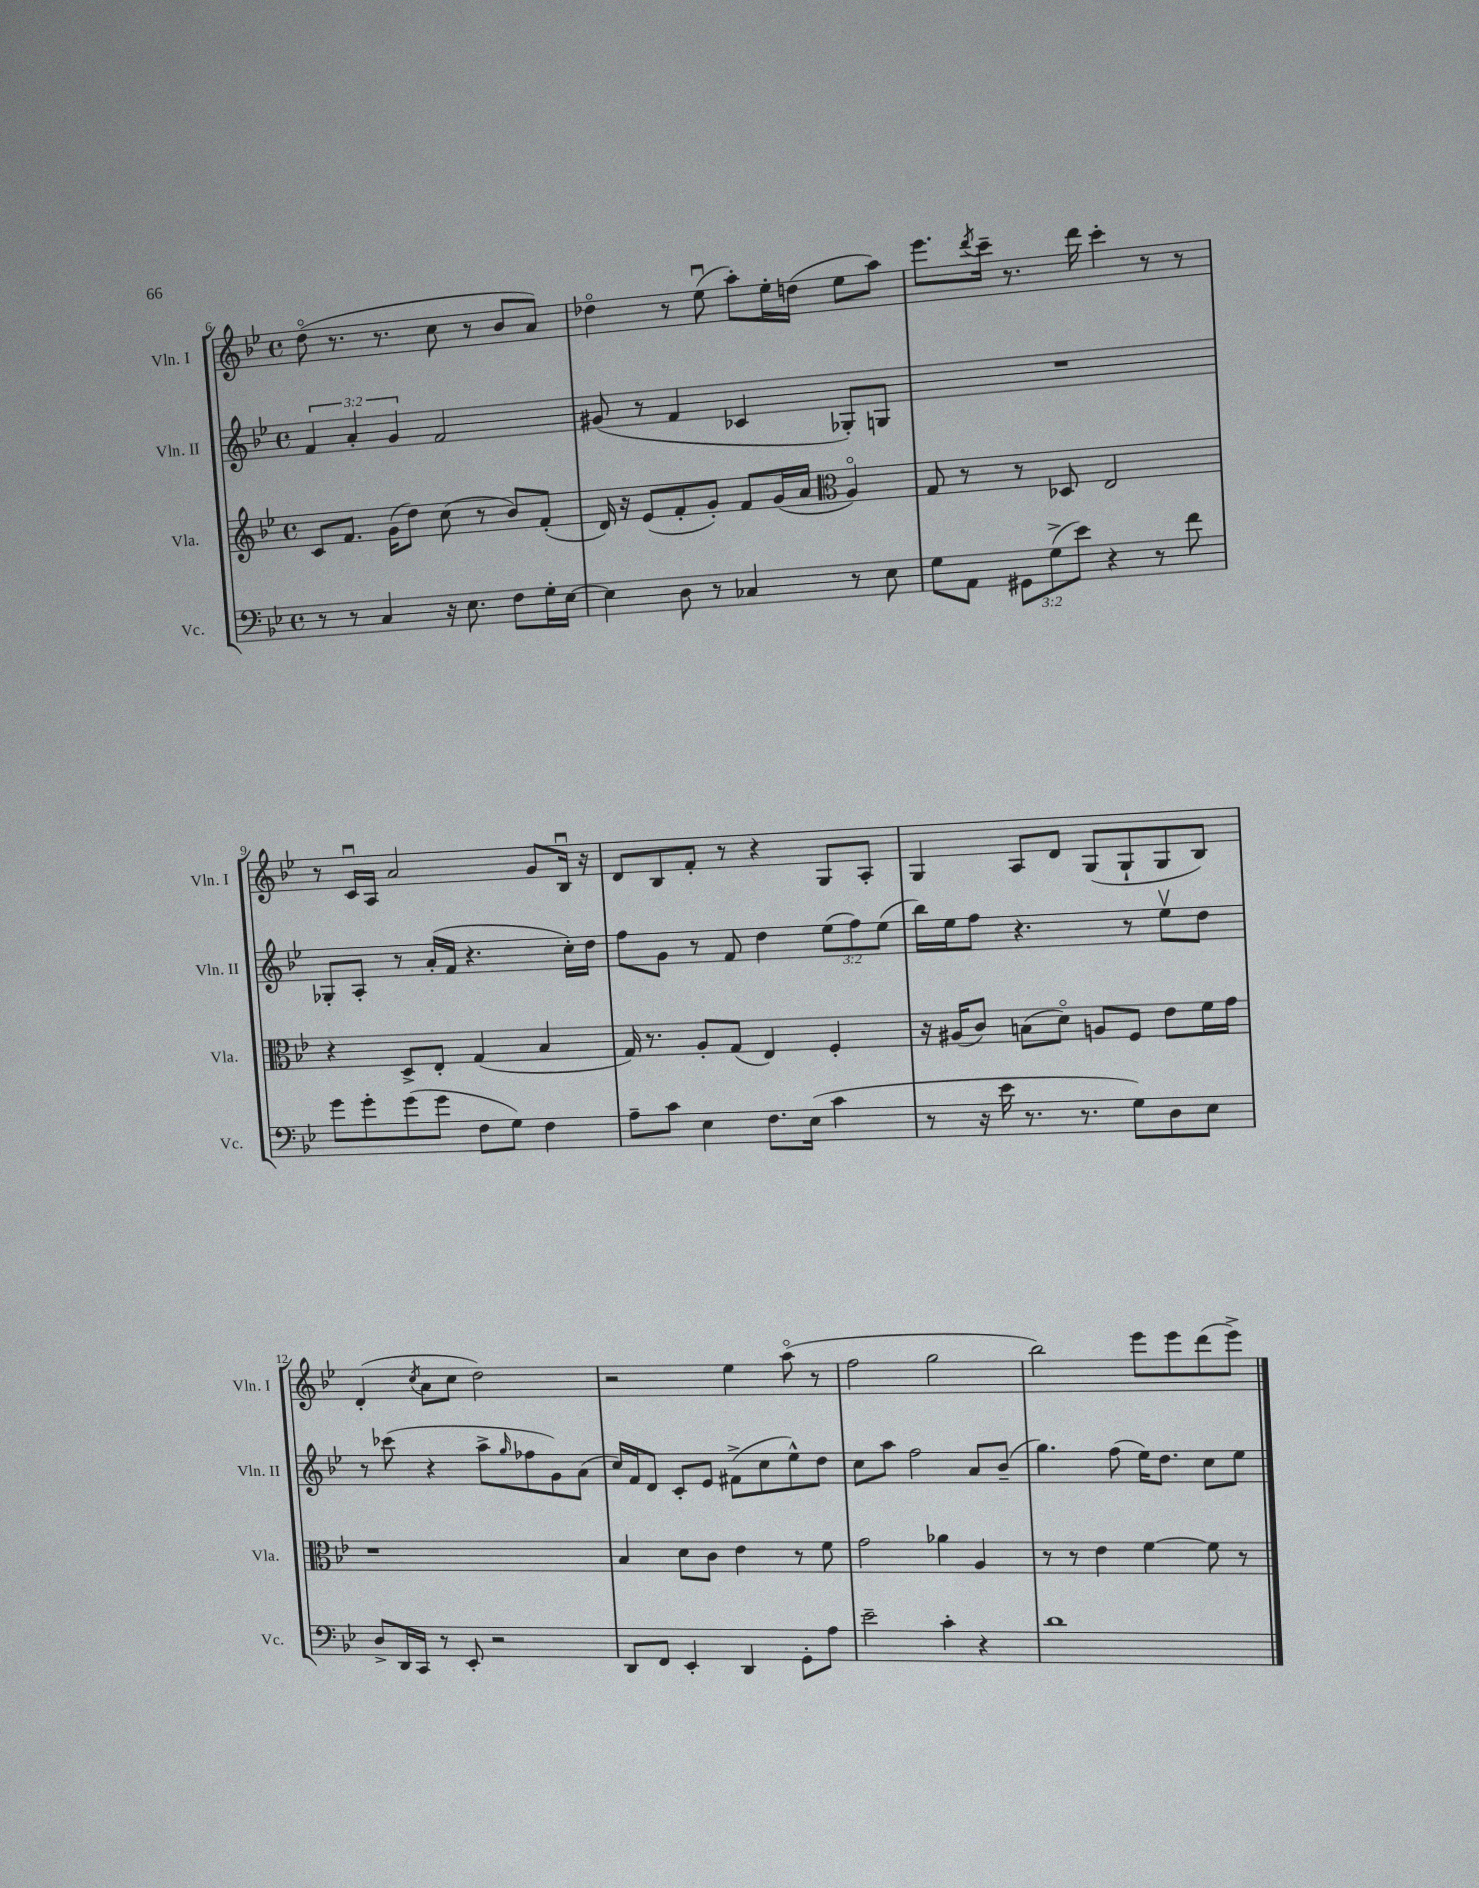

**kern	**kern	**kern	**kern
*staff4	*staff3	*staff2	*staff1
*clefF4	*clefG2	*clefG2	*clefG2
*k[b-e-]	*k[b-e-]	*k[b-e-]	*k[b-e-]
*M4/4	*M4/4	*M4/4	*M4/4
*met(c)	*met(c)	*met(c)	*met(c)
8r	8c	6f	(8ddo
8r	8.f	.	8.r
.	.	6a'	.
4C	.	.	.
.	(16g	.	8.r
.	.	6g	.
.	8dd)	.	.
16r	(8cc	2f	8cc
8.E-	.	.	.
.	8r	.	8r
8F	8b-)	.	8b-
16G'	(8f'	.	8a)
[16E-	.	.	.
=	=	=	=
4E-]	16d)	(8g#	4dd-o
.	16r	.	.
.	(8e-	8r	.
8D	8f'	4f	8r
8r	8g')	.	(8ee-u
4C-	8f	4c-	8aa')
.	(16g	.	16ee-'
.	16a	.	(16dd
*	*clefC3	*	*
8r	4Ao)	8G-')	8ee-
8E-	.	8G	8aa)
=	=	=	=
8G	8G	1r	8.eee-
8AA	8r	.	.
.	.	.	8qddd
.	.	.	16ccc~
12GG#	8r	.	8.r
(12G^	.	.	.
.	8D-	.	.
12e-)	.	.	.
.	.	.	16ddd
4r	2E-	.	4ccc'
8r	.	.	8r
8f	.	.	8r
=	=	=	=
8g	4r	8G-'	8r
8g'	.	8A'	16cu
.	.	.	16A
(8g	8D^	8r	2a
8g	8E-'	(16a'	.
.	.	16f	.
8F	(4G	4.r	.
8G)	.	.	.
4F	4B-	.	8g
.	.	16cc')	16B-u
.	.	16dd	16r
=	=	=	=
8A~	16G)	8ff	8d
.	8.r	.	.
8c	.	8g	8B-
4E-	8A'	8r	8f'
.	(8G	8f	8r
8.F	4E-)	4dd	4r
(16E-	.	.	.
4c	4F'	(12ee-	8G
.	.	12ff)	.
.	.	.	8A'
.	.	(12ee-	.
=	=	=	=
8r	16r	16bb-)	4G
.	(16A#	16ee-	.
16r	8c)	8ff	.
16e-	.	.	.
8.r	(8B	4.r	8A
.	8do)	.	8d
8.r	.	.	.
.	8A	.	(8G
8G)	8F	8r	8G`
8D	8e-	8ee-v	8G
8E-	16f	8dd	8B-)
.	16g	.	.
=	=	=	=
8D^	1r	8r	(4d'
16DD	.	(8ccc-	.
16CC	.	.	.
.	.	.	8qcc
8r	.	4r	8a
8EE-'	.	.	8cc
2r	.	8aa^	2dd)
.	.	16qqgg	.
.	.	8ff-	.
.	.	8g)	.
.	.	(8a	.
=	=	=	=
8DD	4B-	16cc)	2r
.	.	16f	.
8FF	.	8d	.
4EE-'	8d	8c'	.
.	8c	8e-	.
4DD	4e-	(8f#^	4ee-
.	.	8cc	.
8GG'	8r	8ee-^^)	(8aao
8A	8f	8dd	8r
=	=	=	=
2e-~	2g	8cc	2ff
.	.	8aa	.
.	.	2ff	.
4c'	4a-	.	2gg
4r	4A	8a	.
.	.	(8b-~	.
=	=	=	=
1d	8r	4.gg)	2bb-)
.	8r	.	.
.	4e-	.	.
.	.	(8ff	.
.	[4f	16ee-)	8eee-
.	.	8.dd	.
.	.	.	8eee-
.	8f]	8cc	(8ddd
.	8r	8ee-	8eee-^)
==	==	==	==
*-	*-	*-	*-
